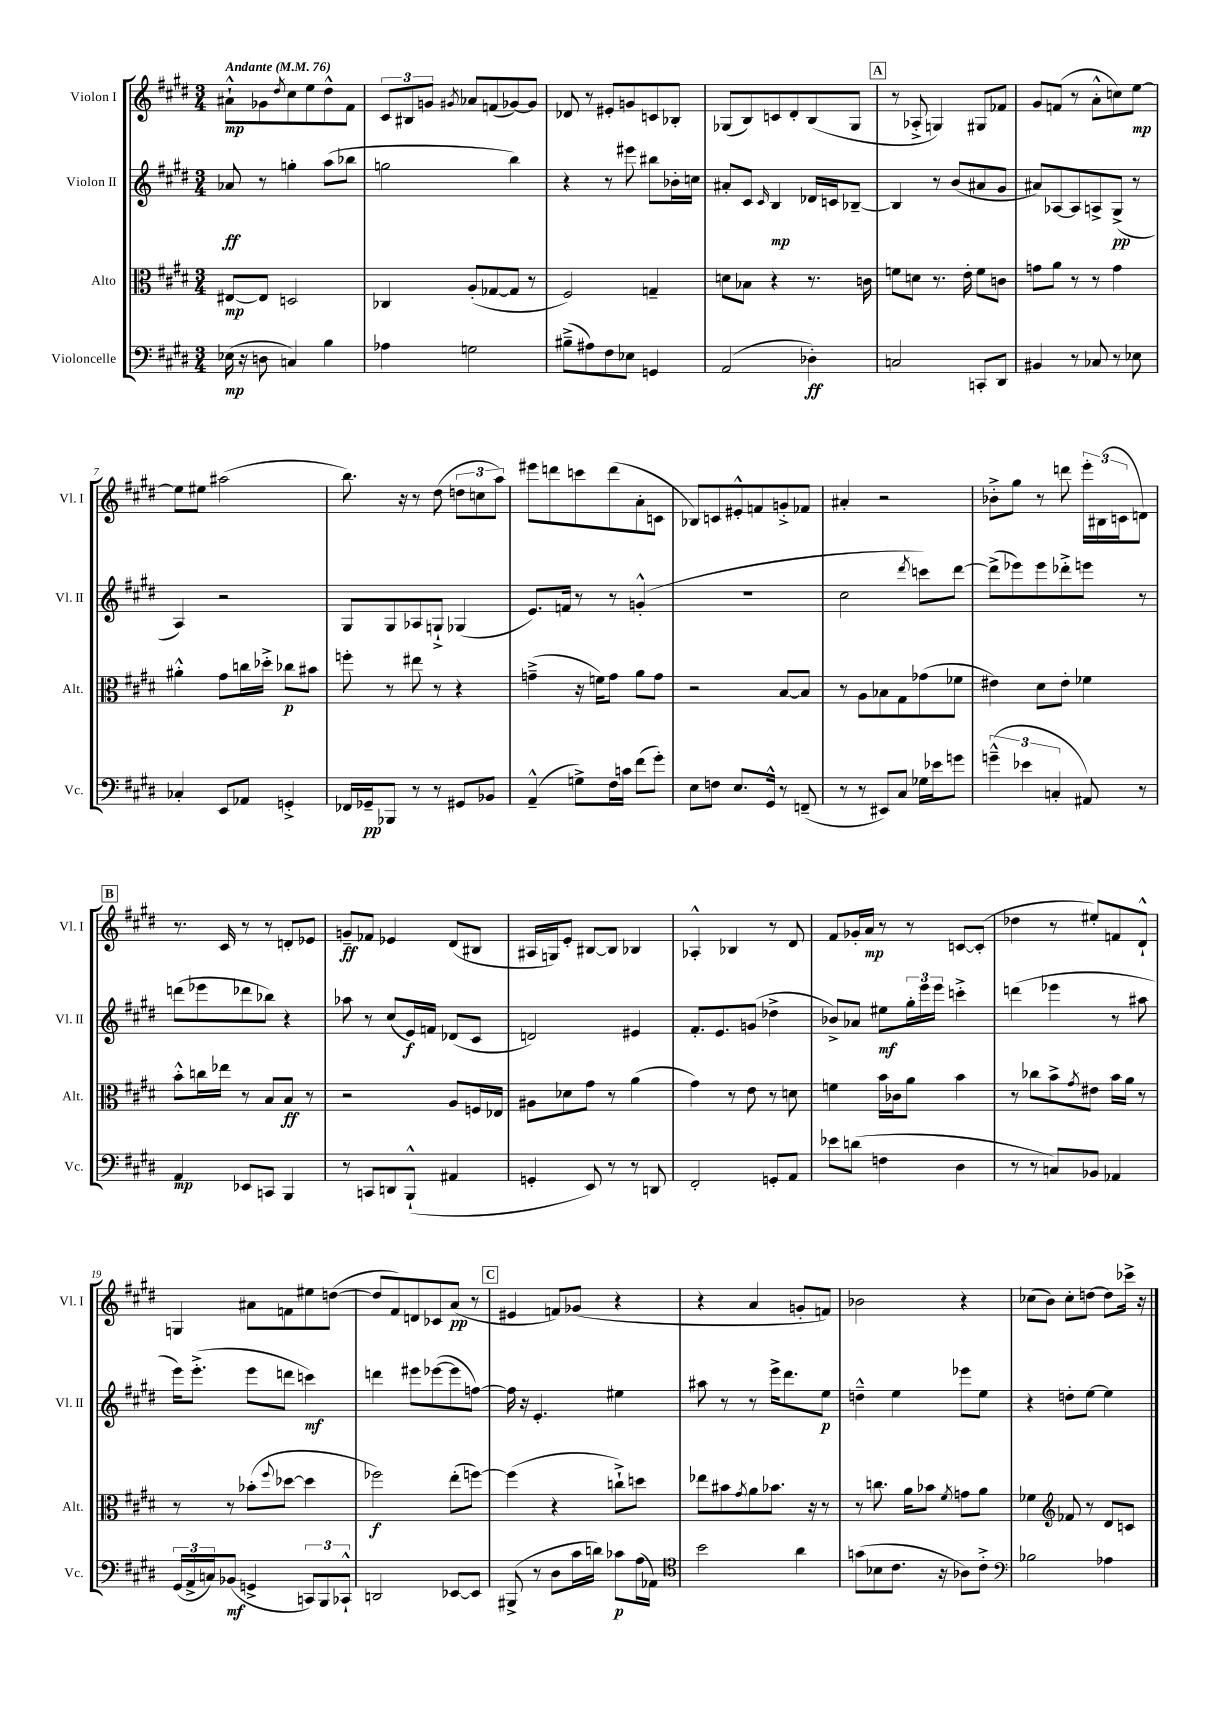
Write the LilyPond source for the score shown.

<<
\new StaffGroup <<
\new Staff = "s0" \with { instrumentName = "Violon I" shortInstrumentName = "Vl. I" } {
    \clef treble \key e \major \numericTimeSignature \time 3/4 \tempo "Andante" 4 = 76
    ais'8-!-^\mp ges'8 \acciaccatura { dis''8 } cis''8 e''8 dis''8-^ fis'8 |
    \tuplet 3/2 { cis'8 bis8 g'8 } \acciaccatura { gis'8 } aes'8 f'8( ges'8~) ges'8 |
    des'8 r8 eis'8-. g'8 c'8 bes8-. |
    ges8( b8) c'8 dis'8-. b8( ges8 |
    \mark \markup { \box "A" } r8 aes8-.-> g4) gis8 fes'8 |
    gis'8 f'8( r8 a'8-.-^ c''8) e''8~\mp |
    e''8 eis''8 ais''2( |
    b''8.) r16 r8 dis''8( \tuplet 3/2 { d''8 c''8 a''8) } |
    eis'''8 d'''8 c'''8 d'''8( a'8-. c'8 |
    bes8) c'8 eis'8-.-^ f'8 g'8-.-> fes'8 |
    ais'4-. r2 |
    bes'8-.-> gis''8 r8 d'''8 \tuplet 3/2 { e'''16-. bis16( c'16 } d'8) |
    \mark \markup { \box "B" } r8. cis'16 r8 r8 d'8-. ees'8 |
    g'8--\ff fes'8 ees'4 dis'8( bis8 |
    ais16 g16) e'8-. bis8~ bis8 bes4 |
    aes4-.-^ bes4 r8 dis'8 |
    fis'8 ges'16-. a'16\mp r8 r8 c'8~ c'8-.( |
    des''4 r8 eis''8-.) f'8 dis'8-!-^ |
    g4 ais'8 f'8 eis''8 d''8~( |
    d''8 fis'8) d'8 ces'8 a'8\pp( r8 |
    \mark \markup { \box "C" } eis'4 f'8) ges'8( r4 |
    r4 a'4 g'8-. f'8) |
    bes'2 r4 |
    ces''8( b'8) ces''8-. d''8~ d''8 ces'''16-> r16 \bar "|." |
}
\new Staff = "s1" \with { instrumentName = "Violon II" shortInstrumentName = "Vl. II" } {
    \clef treble \key e \major \numericTimeSignature \time 3/4
    aes'8\ff r8 g''4-. a''8( bes''8 |
    g''2 b''4) |
    r4 r8 eis'''8 bis''8 bes'16-. c''16 |
    ais'8-. cis'8 \grace { cis'16 } b4\mp des'16 c'16 bes8~-- |
    \mark \markup { \box "A" } bes4 r8 b'8( ais'8 gis'8 |
    ais'8) aes8~ aes8 a8-> gis8->\pp( r8 |
    a4) r2 |
    gis8 gis8 aes8 g8-!-> ges4( |
    e'8.) f'16 r8 r8 g'4-.-^( |
    R2. |
    cis''2 \acciaccatura { dis'''8 } c'''8) dis'''8~ |
    dis'''8->( ees'''8) ees'''8 des'''8-.-> e'''8 r8 |
    \mark \markup { \box "B" } d'''8( ees'''8 des'''8 bes''8) r4 |
    aes''8 r8 cis''8( e'16\f) f'16 des'8( cis'8 |
    d'2) eis'4 |
    fis'8.-. e'8. g'8( des''4-> |
    bes'8->) aes'8 eis''8\mf \tuplet 3/2 { gis''16-. e'''16 e'''16 } c'''4-.-> |
    d'''4( ees'''4 r8 ais''8 |
    e'''16) e'''8.-.->( e'''8 d'''8 c'''4\mf) |
    d'''4 eis'''8 ees'''8~( ees'''8 f''8~) |
    \mark \markup { \box "C" } f''16 r16 e'4.-. eis''4 |
    ais''8 r8 r8 e'''16-> dis'''8. e''8\p |
    d''4---^ e''4 ees'''8 e''8 |
    r4 d''8-. e''8~ e''4 \bar "|." |
}
\new Staff = "s2" \with { instrumentName = "Alto" shortInstrumentName = "Alt." } {
    \clef alto \key e \major \numericTimeSignature \time 3/4
    eis8~\mp eis8 d2 |
    ces4 a8-.( ges8~ ges8 r8 |
    fis2) g4-- |
    d'8 bes8 r4 r8. c'16 |
    \mark \markup { \box "A" } f'8 d'8 r8. e'16-. f'8 c'8 |
    g'8 a'8 r8 r8 g'4 |
    ais'4-.-^ gis'8 c''16 des''16-.-> ces''8\p bis'8 |
    f''8-. r8 eis''8 r8 r4 |
    g'4--->( r16 f'16) g'8 a'8 g'8 |
    r2 b8~ b8 |
    r8 a8 bes8 gis8 ges'8( fes'8 |
    eis'4) dis'8 eis'8-. fes'4 |
    \mark \markup { \box "B" } b'8-.-^ c''16 ees''16 r8 b8 b8\ff r8 |
    r2 a8 f16 ees16 |
    ais8 des'8 gis'8 r8 a'4( |
    gis'4) r8 e'8 r8 d'8 |
    f'4 b'16 ces'16 a'8 b'4 |
    r8 ces''8 b'8-> \acciaccatura { gis'8 } eis'8 b'16 a'16 r8 |
    r8 r8 bes'8-.( \appoggiatura { fis''8 } des''8~ des''4 |
    fes''2\f) e''8-.( f''8~) |
    \mark \markup { \box "C" } f''4( r4 c''8-!->) d''8 |
    ees''8 bis'8 \acciaccatura { gis'8 } a'8 bes'8. r16 r8 |
    r8 c''8. a'16 bes'8 \acciaccatura { fis'8 } g'8 a'8 |
    fes'4 \clef treble fes'8 r8 dis'8 c'8 \bar "|." |
}
\new Staff = "s3" \with { instrumentName = "Violoncelle" shortInstrumentName = "Vc." } {
    \clef bass \key e \major \numericTimeSignature \time 3/4
    ees16\mp( r16 d8 c4) b4 |
    aes4 g2 |
    bis8--->( ais8) fis8 ees8 g,4 |
    a,2( des4-.\ff) |
    \mark \markup { \box "A" } c2 c,8-. dis,8 |
    bis,4 r8 ces8 r8 ees8 |
    ces4-. e,8 aes,8 g,4-.-> |
    fes,16 ges,16--\pp bes,,8 r8 r8 gis,8 bes,8 |
    a,4---^( g8->) fis16 c'16 fis'8( gis'8-.) |
    e8 f8 e8. gis,16-^ r8 f,8--( |
    r8 r8 eis,8) cis8 ges16 ees'16 g'8 |
    \tuplet 3/2 { g'4---^( ees'4 c4-. } ais,8) r8 |
    \mark \markup { \box "B" } a,4\mp ees,8 c,8 b,,4 |
    r8 c,8 d,8 b,,8-!-^( ais,4 |
    g,4-. e,8) r8 r8 d,8 |
    fis,2-. g,8-. a,8 |
    ees'8 d'8( f4 dis4 |
    r8 r8 c8) bes,8 aes,4 |
    \tuplet 3/2 { gis,16( a,16-> c16) } bes,8\mf( g,4-> \tuplet 3/2 { c,8) b,,8 ces,8-!-^ } |
    d,2 ees,8~ ees,8 |
    \mark \markup { \box "C" } bis,,8->( r8 dis8 cis'16 d'16) ces'8\p a16( aes,16) |
    \clef tenor b'2 a'4 |
    g'8( bes8 cis'8. r16 aes8) cis'8-.-> |
    \clef bass bes2 aes4 \bar "|." |
}
>>
>>
